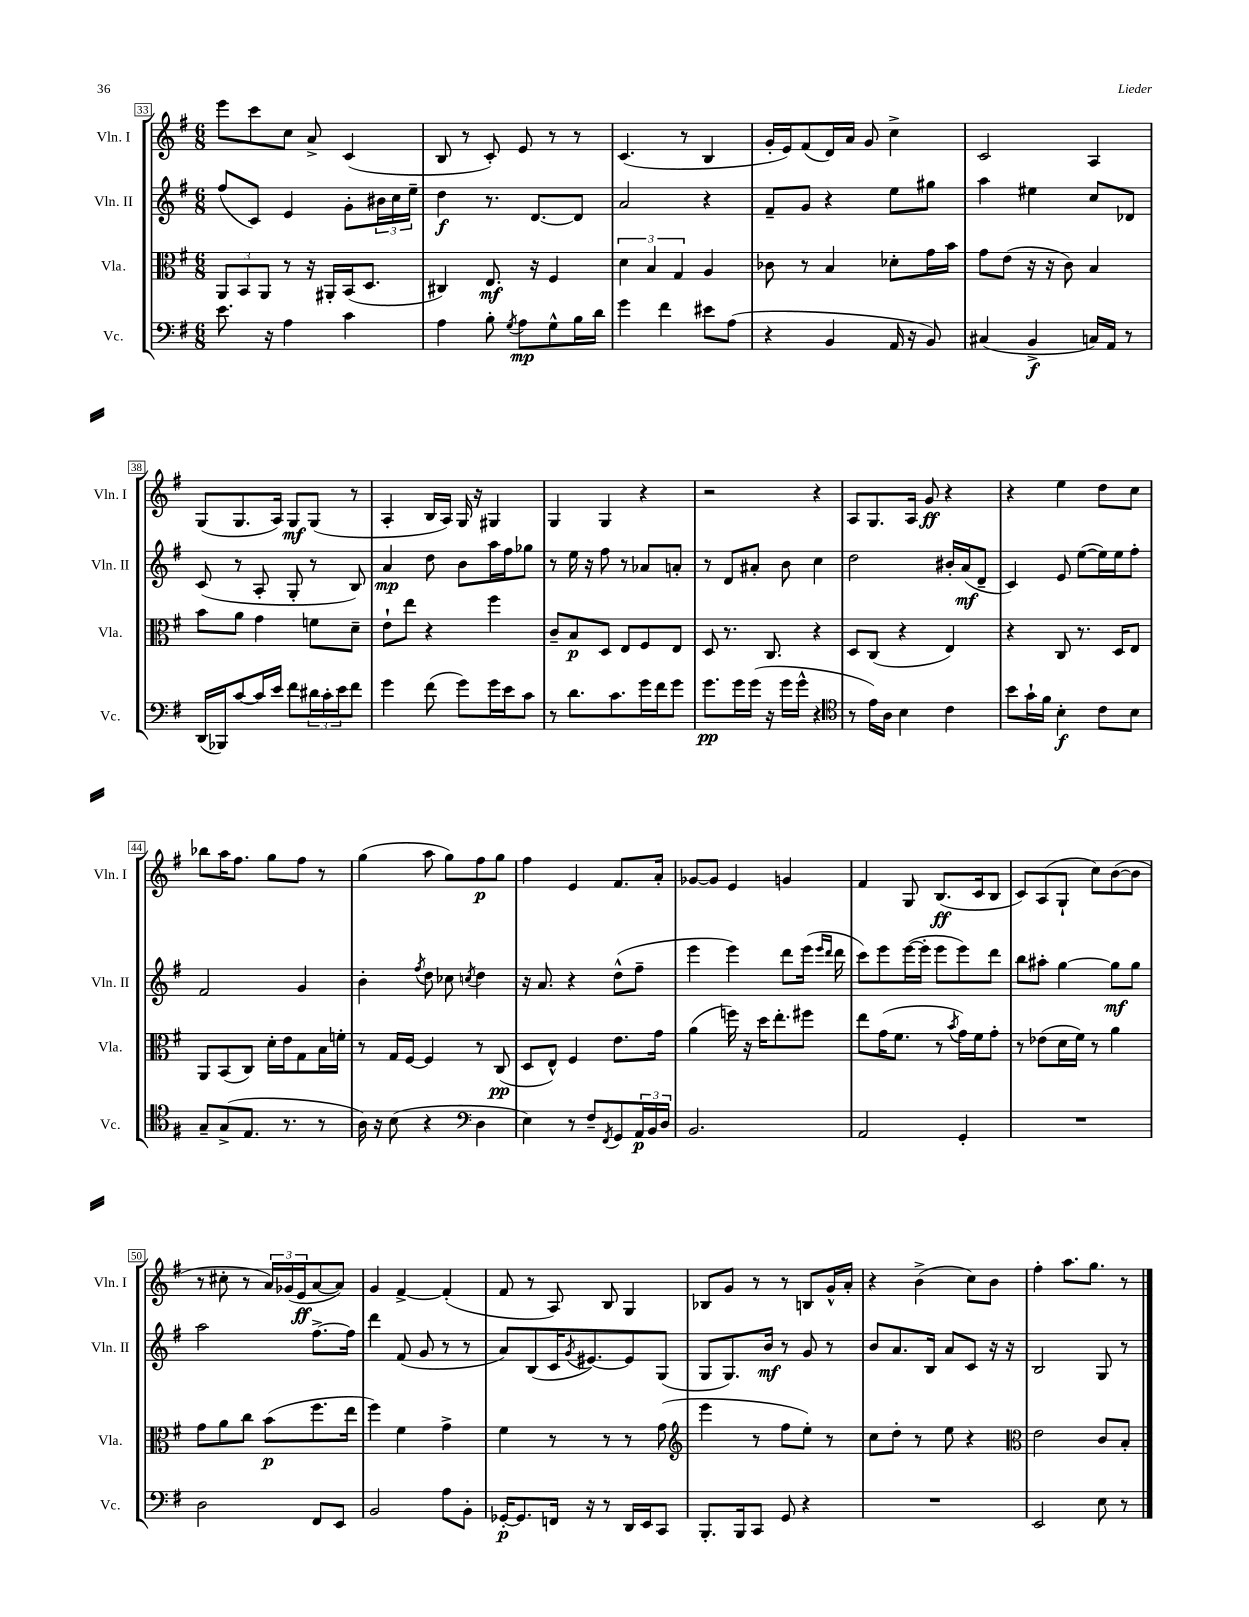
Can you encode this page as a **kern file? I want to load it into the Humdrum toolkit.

**kern	**kern	**kern	**kern
*staff4	*staff3	*staff2	*staff1
*clefF4	*clefC3	*clefG2	*clefG2
*k[f#]	*k[f#]	*k[f#]	*k[f#]
*M6/8	*M6/8	*M6/8	*M6/8
8.e	12AA	(8ff#	8eee
.	12BB	.	.
.	.	8c)	8ccc
.	12AA	.	.
16r	.	.	.
4A	8r	4e	8cc
.	16r	.	8a^
.	16AA#'	.	.
4c	(16BB	8g'	(4c
.	8.D	.	.
.	.	24b#	.
.	.	24cc	.
.	.	24ee~	.
=	=	=	=
4A	4C#)	4dd	8B
.	.	.	8r
8B'	8.E	8.r	8c')
8qG	.	.	.
8A	.	.	8e
.	16r	[8.d	.
8G^^	4F#	.	8r
16B	.	8d]	8r
16d	.	.	.
=	=	=	=
4g	6d	2a	(4.c
.	6B	.	.
4f#	.	.	.
.	6G	.	.
.	.	.	8r
8e#	4A	4r	4B
(8A	.	.	.
=	=	=	=
4r	8c-	8f#~	16g'
.	.	.	16e)
.	8r	8g	(8f#
4BB	4B	4r	16d)
.	.	.	16a
.	.	.	8g
16AA	8d-'	8ee	4cc^
16r	.	.	.
8BB)	16g	8gg#	.
.	16b	.	.
=	=	=	=
(4C#	8g	4aa	2c
.	(8e	.	.
4BB^	16r	4ee#	.
.	16r	.	.
.	8c)	.	.
16C)	4B	8cc	4A
16AA	.	.	.
8r	.	8d-	.
=	=	=	=
(16DD	8b	(8c	(8G
16BBB-)	.	.	.
[8c	8a	8r	8.G
16c]	4g	8A'	.
16e	.	.	16A)
8f#	.	8G'	8G
24d#	8f	8r	(8G
24c'	.	.	.
24e	.	.	.
8f#	8d~	8B)	8r
=	=	=	=
4g	8e`	4a	4A'
.	8ee	.	.
(8f#	4r	8dd	16B
.	.	.	16A)
8g)	.	8b	16G
.	.	.	16r
16g	4ff#	16aa	4G#
16e	.	16ff#	.
8c	.	8gg-	.
=	=	=	=
8r	8c~	8r	4G
8.d	8B	16ee	.
.	.	16r	.
.	8D	8ff#	4G
8.c	.	.	.
.	8E	8r	.
16g	8F#	8a-	4r
16f#	.	.	.
8g	8E	8a'	.
=	=	=	=
8.g	8D	8r	2r
.	8.r	8d	.
16g	.	.	.
(16g	.	8a#'	.
16r	8.C	.	.
16g	.	8b	.
16g^^	.	.	.
4r	4r	4cc	4r
=	=	=	=
*clefC4	*	*	*
8r	8D	2dd	8A
16e)	(8C	.	8.G
16A	.	.	.
4B	4r	.	.
.	.	.	16A
.	.	.	8g
4c	4E)	16b#'	4r
.	.	(16a	.
.	.	8d~	.
=	=	=	=
8b	4r	4c)	4r
16g`	.	.	.
16f#	.	.	.
4B'	8C	8e	4ee
.	8.r	([8ee	.
8c	.	16ee])	8dd
.	16D	16ee	.
8B	8E	8ff#'	8cc
=	=	=	=
8G~	8AA	2f#	8bb-
(8G^	(8BB	.	16aa
.	.	.	8.ff#
8.E	8C)	.	.
.	16d'	.	8gg
8.r	16e	.	.
.	8G	4g	8ff#
8r	16B	.	8r
.	16f'	.	.
=	=	=	=
16A)	8r	4b'	(4gg
16r	.	.	.
(8B	16G	.	.
.	[16F#	.	.
.	.	8qff#	.
4r	4F#]	8dd	8aa
.	.	8cc-	8gg)
*clefF4	*	*	*
.	.	8qcc	.
4D	8r	4dd	8ff#
.	(8C	.	8gg
=	=	=	=
4E)	8D	16r	4ff#
.	.	8.a	.
.	8E^^)	.	.
8r	4F#	4r	4e
8F#~	.	.	.
8qFF#	.	.	.
8GG	8.e	(8dd^^	8.f#
24AA	.	8ff#~	.
24BB	.	.	.
.	16g	.	16a'
24D	.	.	.
=	=	=	=
2.BB	(4a	4eee	[8g-
.	.	.	8g-]
.	16ff)	4eee)	4e
.	16r	.	.
.	16dd	.	.
.	8.ee'	.	.
.	.	8ddd	4g
.	8ff#	(16eee	.
.	.	16qqeee	.
.	.	16qqddd	.
.	.	16ddd	.
=	=	=	=
2AA	8ee	8ccc)	4f#
.	(16g	8eee	.
.	8.f#	.	.
.	.	([16eee	8G
.	.	16eee']	.
.	8r	8eee	(8.B
.	8qb	.	.
4GG'	16g)	8eee)	.
.	16f#	.	16c
.	8g'	8ddd	8B
=	=	=	=
2.r	8r	8bb	8c)
.	(8e-	8aa#'	(8A
.	16d	[4gg	8G`
.	16f#)	.	.
.	8r	.	8cc)
.	4a	8gg]	([8b
.	.	8gg	8b]
=	=	=	=
2D	8g	2aa	8r
.	8a	.	8cc#'
.	8cc	.	8r
.	(8b	.	24a)
.	.	.	(24g-
.	.	.	24e
8FF#	8.ff#	[8.ff#^	[8a
8EE	.	.	8a])
.	16ee	16ff#]	.
=	=	=	=
2BB	4ff#)	4ddd	4g
.	4f#	(8f#	[4f#^
.	.	8g	.
8A	4g^	8r	(4f#']
8BB'	.	8r	.
=	=	=	=
[16GG-'	4f#	8a)	8f#
8.GG-]	.	.	.
.	.	(8B	8r
16FF	8r	16c	8A)
.	.	8qg	.
16r	.	[8.e#)	.
8r	8r	.	8B
16DD	8r	8e#]	4G
16EE	.	.	.
8CC	(8g	(8G	.
=	=	=	=
*	*clefG2	*	*
8.BBB'	4eee	8G	8B-
.	.	8.G)	8g
16BBB	.	.	.
8CC	8r	.	8r
.	.	16b	.
8GG	8ff#	8r	8r
4r	8ee')	8g	8B
.	8r	8r	16g^^
.	.	.	16a'
=	=	=	=
2.r	8cc	8b	4r
.	8dd'	8.a	.
.	8r	.	(4b^
.	.	16B	.
.	8ee	8a	.
.	4r	8c	8cc)
.	.	16r	8b
.	.	16r	.
=	=	=	=
*	*clefC3	*	*
2EE	2e	2B	4ff#'
.	.	.	8.aa
.	.	.	8.gg
8E	8c	8G	.
8r	8B'	8r	8r
==	==	==	==
*-	*-	*-	*-
